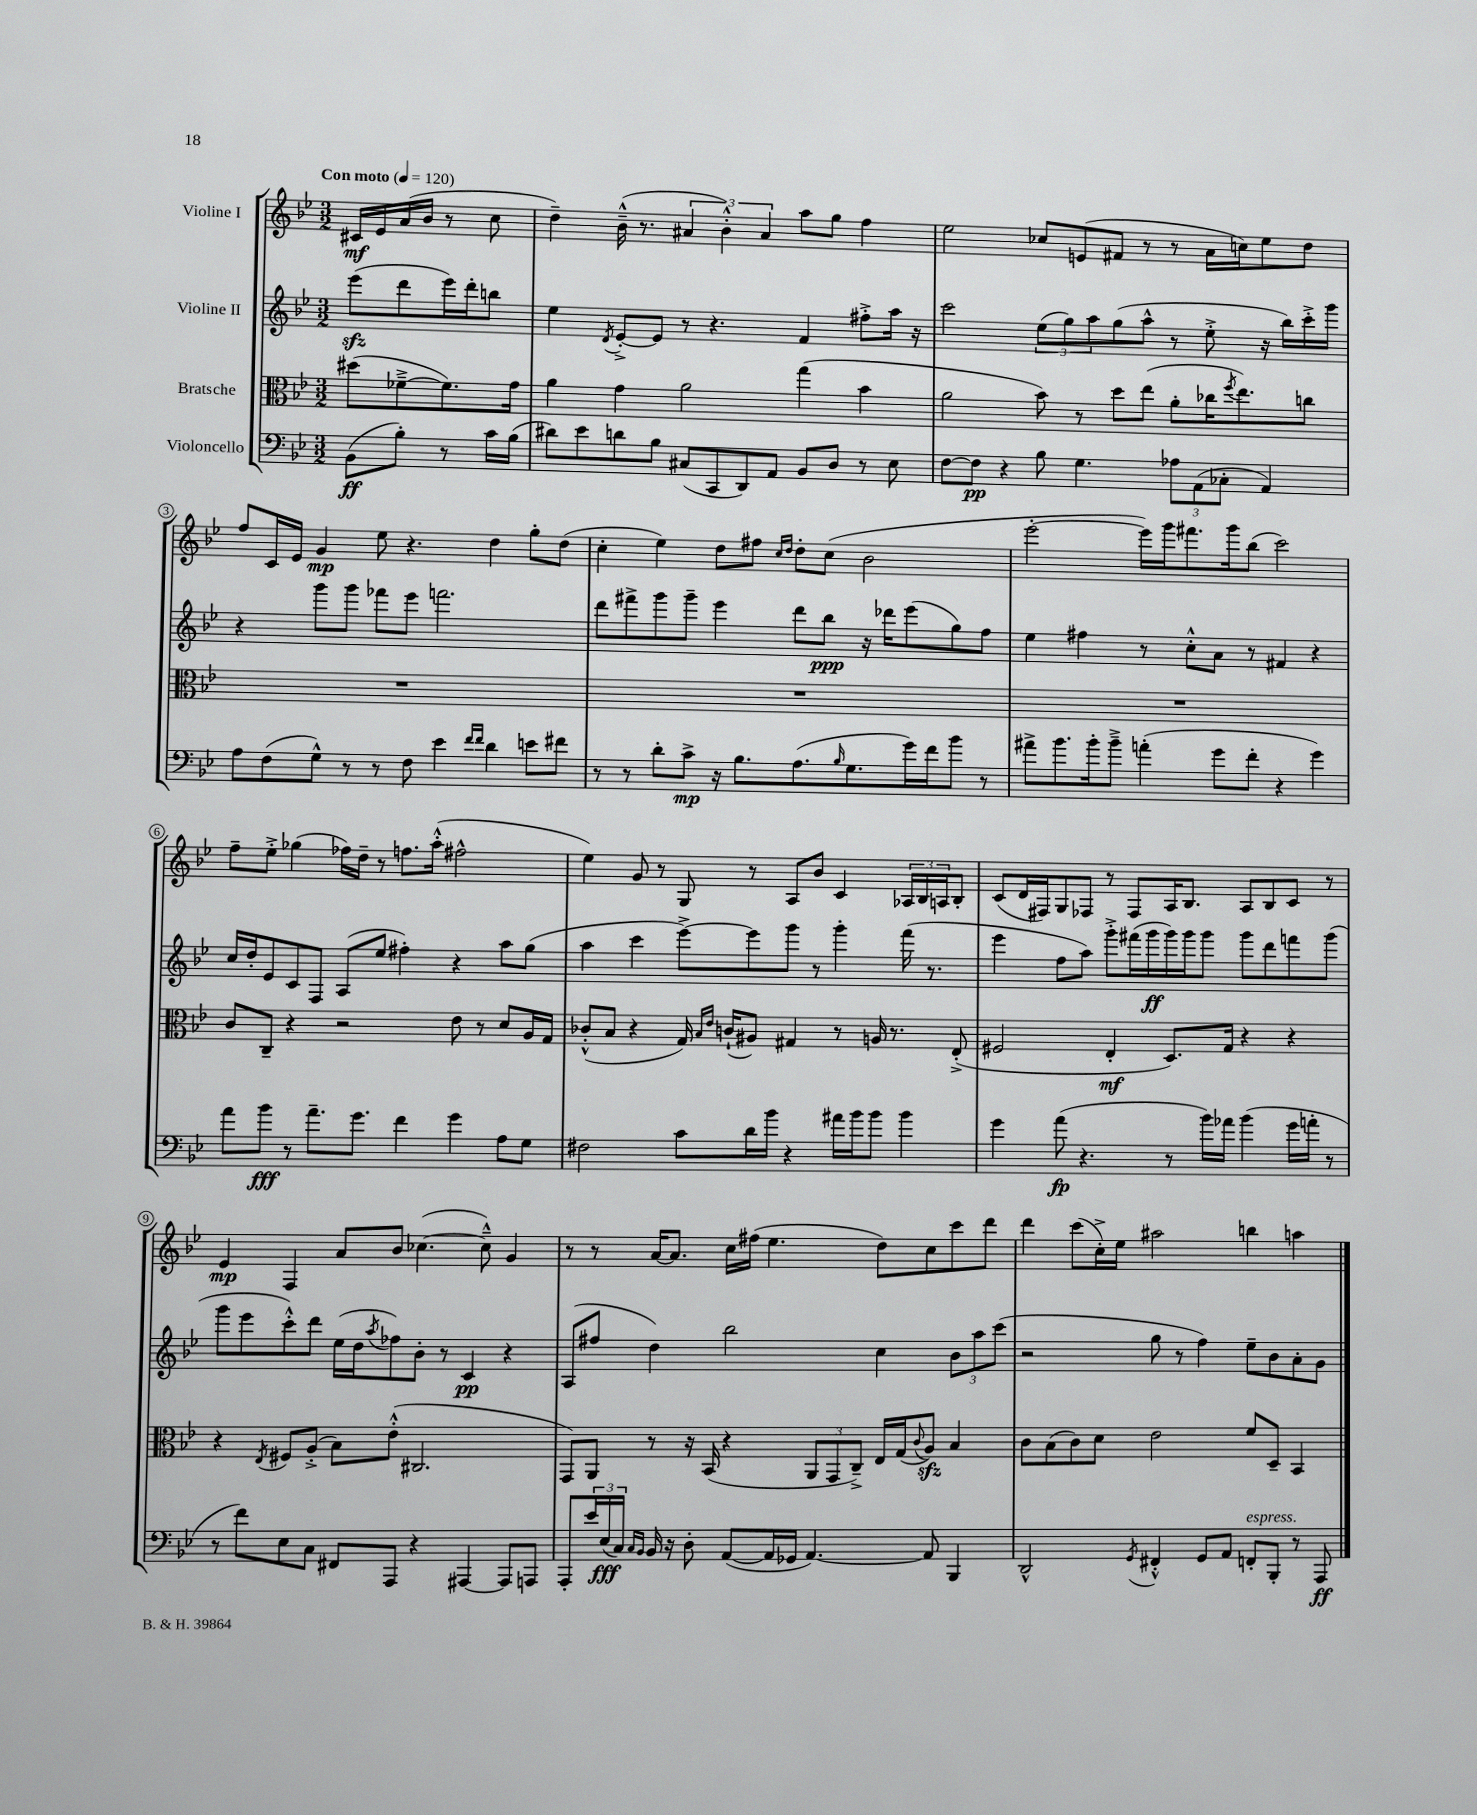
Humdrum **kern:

**kern	**dynam	**kern	**dynam	**kern	**dynam	**kern	**dynam
*part4	*part4	*part3	*part3	*part2	*part2	*part1	*part1
*staff4	*staff4	*staff3	*staff3	*staff2	*staff2	*staff1	*staff1
*I"Violoncello	*	*I"Bratsche	*	*I"Violine II	*	*I"Violine I	*
*clefF4	*	*clefC3	*	*clefG2	*	*clefG2	*
*k[b-e-]	*	*k[b-e-]	*	*k[b-e-]	*	*k[b-e-]	*
*M3/2	*	*M3/2	*	*M3/2	*	*M3/2	*
*MM120	*	*MM120	*	*MM120	*	*MM120	*
=	=	=	=	=	=	=	=
!	!	!	!	!	!	!LO:TX:a:B:t=Con moto	!
(8BB-\L	ff	(8dd#X\L	.	(8eee-zz\L	.	16c#X/LL	mf
.	.	.	.	.	.	16e-/	.
8B-'\J)	.	[8f-X~^\	.	8ddd\	.	(16a/	.
.	.	.	.	.	.	16b-/JJ	.
8r	.	8.f-\])	.	16eee-\L)	.	8r	.
.	.	.	.	16ddd'\J	.	.	.
16c\LL	.	.	.	8bbn\J	.	8cc\	.
(16B-\JJ	.	16g\Jk	.	.	.	.	.
=1	=1	=1	=1	=1	=1	=1	=1
8d#X\L)	.	4a\	.	4ee-\	.	4dd~\)	.
8e-\	.	.	.	.	.	.	.
.	.	.	.	8qd/	.	.	.
8dn\	.	4g\	.	[8e-'^/L	.	(16b-~^^\	.
.	.	.	.	.	.	8.r	.
8B-\J	.	.	.	8e-/J]	.	.	.
(8C#X/L	.	2a\	.	8r	.	6a#X/	.
8CC/	.	.	.	4.r	.	.	.
.	.	.	.	.	.	6b-'^^\)	.
8DD/)	.	.	.	.	.	.	.
.	.	.	.	.	.	6a#/	.
8AA/J	.	.	.	.	.	.	.
8BB-/L	.	(4gg\	.	4f/	.	8aa\L	.
8D/J	.	.	.	.	.	8gg\J	.
8r	.	4b-\	.	8ff#X'^\L	.	4ff\	.
8E-\	.	.	.	16aa\Jk	.	.	.
.	.	.	.	16r	.	.	.
=2	=2	=2	=2	=2	=2	=2	=2
[8F\L	.	2a\	.	2ccc\	.	2ee-\	.
8F\J]	pp	.	.	.	.	.	.
4r	.	.	.	.	.	.	.
8B-\	.	8b-\)	.	(12ee-\L	.	8cc-X/L	.
.	.	.	.	12gg\)	.	.	.
4.G\	.	8r	.	.	.	(8en/	.
.	.	.	.	12aa\	.	.	.
.	.	8dd\L	.	(8gg\	.	8f#X/J	.
.	.	(8ee-\J	.	8aa^^\J	.	8r	.
12A-X\L	.	8a'\L	.	8r	.	8r	.
(12AA\	.	.	.	.	.	.	.
.	.	16cc-X\K	.	8ee-'^\	.	16a\LL	.
12C-X'\J	.	.	.	.	.	.	.
.	.	8qff/	.	.	.	.	.
.	.	8.ee-\)	.	.	.	16ccn\J)	.
4AA/)	.	.	.	16r	.	8ee-\	.
.	.	.	.	16bb-\LL)	.	.	.
.	.	8ccn\J	.	16ccc'^\	.	8dd\J	.
.	.	.	.	16ggg\JJ	.	.	.
!!LO:LB:g=z
=3	=3	=3	=3	=3	=3	=3	=3
8A\L	.	1.r	.	4r	.	8ff/L	.
(8F\	.	.	.	.	.	16c/L	.
.	.	.	.	.	.	16e-/JJ	.
8G^^\J)	.	.	.	8ggg\L	.	4g/	mp
8r	.	.	.	8ggg\J	.	.	.
8r	.	.	.	8fff-X\L	.	8ee-\	.
8F\	.	.	.	8eee-\J	.	4.r	.
4e-\	.	.	.	2.fffn\	.	.	.
16qqf/LL	.	.	.	.	.	.	.
16qqf/JJ	.	.	.	.	.	.	.
4d\	.	.	.	.	.	4dd\	.
8en\L	.	.	.	.	.	8gg'\L	.
8f#X\J	.	.	.	.	.	(8dd\J	.
=4	=4	=4	=4	=4	=4	=4	=4
8r	.	1.r	.	8ddd\L	.	4cc'\	.
8r	.	.	.	8fff#X^\	.	.	.
8d'\L	.	.	.	8ggg\	.	4ee-\)	.
8c^\J	mp	.	.	8ggg~\J	.	.	.
16r	.	.	.	4eee-\	.	8dd\L	.
8.B-\L	.	.	.	.	.	.	.
.	.	.	.	.	.	8ff#X\J	.
.	.	.	.	.	.	16qqcc/LL	.
.	.	.	.	.	.	16qqdd/JJ	.
(8.A\	.	.	.	8ddd\L	.	8dd'\L	.
.	.	.	.	8bb-\J	ppp	(8cc\J	.
16qqB-/	.	.	.	.	.	.	.
8.G\	.	.	.	.	.	.	.
.	.	.	.	16r	.	2b-\	.
.	.	.	.	16ddd-X\KL	.	.	.
16g\L)	.	.	.	(8eee-\	.	.	.
16f\J	.	.	.	.	.	.	.
8b-\J	.	.	.	8gg\)	.	.	.
8r	.	.	.	8ff\J	.	.	.
=5	=5	=5	=5	=5	=5	=5	=5
8a#X^\L	.	1.r	.	4ee-\	.	[2eee-'\	.
8.b-\	.	.	.	.	.	.	.
.	.	.	.	4ff#X\	.	.	.
16b-'\k	.	.	.	.	.	.	.
8b-~^\J	.	.	.	.	.	.	.
(4an'\	.	.	.	8r	.	16eee-\LL])	.
.	.	.	.	.	.	16ggg\J	.
.	.	.	.	8cc'^^\L	.	8.fff#X\	.
8g\L	.	.	.	8a\J	.	.	.
.	.	.	.	.	.	16ggg\k	.
8f'\J	.	.	.	8r	.	(8bb-\J	.
4r	.	.	.	4f#X/	.	2ccc\)	.
4g\)	.	.	.	4r	.	.	.
!!LO:LB:g=z
=6	=6	=6	=6	=6	=6	=6	=6
8a\L	.	8c/L	.	16cc/LL	.	8ff~\L	.
.	.	.	.	16dd'/J	.	.	.
8b-\J	fff	8C~/J	.	8e-/	.	8ee-'^\J	.
8r	.	4r	.	8c/	.	(4gg-X\	.
8.a~\L	.	.	.	8F/J	.	.	.
.	.	2r	.	(8A/L	.	16ff-X\LL)	.
8.g\J	.	.	.	.	.	16dd~\JJ	.
.	.	.	.	8ee-/J	.	8r	.
4f\	.	.	.	4ff#X'\)	.	8.ffn\L	.
.	.	.	.	.	.	(16aa'^^\Jk	.
4g\	.	8e-\	.	4r	.	2ff#X^^\	.
.	.	8r	.	.	.	.	.
8A\L	.	8d/L	.	8aa\L	.	.	.
8G\J	.	16A/L	.	(8gg\J	.	.	.
.	.	16G/JJ	.	.	.	.	.
=7	=7	=7	=7	=7	=7	=7	=7
2F#X\	.	(8c-X'^^/L	.	4aa\	.	4ee-\)	.
.	.	8B-/J	.	.	.	.	.
.	.	4r	.	4ccc\	.	8g/	.
.	.	.	.	.	.	8r	.
8c\L	.	16G/)	.	[8eee-^\L)	.	8G/	.
.	.	16qqB-/LL	.	.	.	.	.
.	.	16qqe-/JJ	.	.	.	.	.
.	.	(16cn`/KL	.	.	.	.	.
16d\L	.	8A#X/J)	.	8eee-\]	.	8r	.
16b-\JJ	.	.	.	.	.	.	.
4r	.	4G#X/	.	8ggg\J	.	8A/L	.
.	.	.	.	8r	.	8b-/J	.
16a#X\LL	.	8r	.	4ggg'\	.	4c/	.
16b-\J	.	.	.	.	.	.	.
8b-\J	.	16An/	.	.	.	.	.
.	.	8.r	.	.	.	.	.
4b-\	.	.	.	(16fff\	.	24A-X/LL	.
.	.	.	.	.	.	24B-/	.
.	.	.	.	8.r	.	.	.
.	.	.	.	.	.	24An/J	.
.	.	(8E-'^/	.	.	.	8B-'/J	.
=8	=8	=8	=8	=8	=8	=8	=8
4g\	.	2F#X/	.	4eee-\	.	(8c/L	.
.	.	.	.	.	.	16d/L	.
.	.	.	.	.	.	16F#X/J)	.
(8a\	fp	.	.	8ff\L	.	8G/	.
4.r	.	.	.	8aa\J)	.	8F-X/J	.
.	.	4E-'/	mf	8ggg'^\L	.	8r	.
.	.	.	.	(16fff#X\L	.	8F-/L	.
.	.	.	.	16ggg\	ff	.	.
8r	.	8.D/L)	.	16ggg\)	.	16A/K	.
.	.	.	.	16ggg\J	.	8.B-/J	.
16b-\LL)	.	.	.	8ggg\J	.	.	.
16a-X\JJ	.	16G/Jk	.	.	.	.	.
(4b-\	.	4r	.	8ggg\L	.	8A/L	.
.	.	.	.	8ddd\	.	8B-/	.
16g\LL	.	4r	.	8fffn\	.	8c/J	.
16an'\JJ	.	.	.	.	.	.	.
8r	.	.	.	(8ggg\J	.	8r	.
!!LO:LB:g=z
=9	=9	=9	=9	=9	=9	=9	=9
8r	.	4r	.	8ggg\L	.	4e-/	mp
8f\L)	.	.	.	8eee-\	.	.	.
.	.	8qE-/	.	.	.	.	.
8E-\	.	8F#X/L	.	8ccc'^^\)	.	4F/	.
8C\J	.	(8A'^/J	.	8ddd\J	.	.	.
8FF#X/L	.	8B-\L)	.	(16ee-\LL	.	8a/L	.
.	.	.	.	16dd\J	.	.	.
.	.	.	.	8qaa/	.	.	.
8AAA/J	.	(8e-'^^\J	.	8ff-X\)	.	8b-/J	.
4r	.	2.C#X/	.	8b-'\J	.	([4.cc-X\	.
.	.	.	.	8r	.	.	.
[4AAA#X/	.	.	.	4c/	pp	.	.
.	.	.	.	.	.	8cc-~^^\])	.
8AAA#/L]	.	.	.	4r	.	4g/	.
8AAAn/J	.	.	.	.	.	.	.
=10	=10	=10	=10	=10	=10	=10	=10
8AAA'/L	.	8GG/L)	.	(8A/L	.	8r	.
24e-/L	.	8AA/J	.	8ff#X/J	.	8r	.
(24E-/	fff	.	.	.	.	.	.
24C/JJ)	.	.	.	.	.	.	.
16qqC/LL	.	.	.	.	.	.	.
16qqBB-/JJ	.	.	.	.	.	.	.
16BB-/	.	8r	.	4dd\)	.	[16a/KL	.
16r	.	.	.	.	.	8.a/J]	.
8D'\	.	16r	.	.	.	.	.
.	.	(16BB-/	.	.	.	.	.
([8AA/L	.	4r	.	2bb-\	.	16cc\LL	.
.	.	.	.	.	.	(16ff#X\JJ	.
16AA/L]	.	.	.	.	.	4.ee-\	.
16GG-X/JJ	.	.	.	.	.	.	.
[4.AA/)	.	12AA/L	.	.	.	.	.
.	.	12GG/	.	.	.	.	.
.	.	12C~^/J)	.	.	.	.	.
.	.	16E-/LL	.	4cc\	.	8dd\L)	.
.	.	(16G/J	.	.	.	.	.
.	.	8qqc/	.	.	.	.	.
8AA/]	.	8Azz/J)	.	.	.	8cc\	.
4BBB-/	.	4B-/	.	12b-\L	.	8ccc\	.
.	.	.	.	12aa\	.	.	.
.	.	.	.	.	.	8ddd\J	.
.	.	.	.	(12ccc\J	.	.	.
=11	=11	=11	=11	=11	=11	=11	=11
2DD^^/	.	8c\L	.	2r	.	4ddd\	.
.	.	(8B-\	.	.	.	.	.
.	.	8c\)	.	.	.	(8ccc\L	.
.	.	8d\J	.	.	.	16cc'^\L)	.
.	.	.	.	.	.	16ee-\JJ	.
8qGG/	.	.	.	.	.	.	.
4FF#X'^^/	.	2e-\	.	8gg\	.	2aa#X\	.
.	.	.	.	8r	.	.	.
8GG/L	.	.	.	4ff\)	.	.	.
8AA/J	.	.	.	.	.	.	.
!LO:TX:a:i:t=espress.	!	!	!	!	!	!	!
8FFn'/L	.	8f/L	.	8ee-~\L	.	4bbn\	.
8BBB-'/J	.	8D~/J	.	8b-\	.	.	.
8r	.	4BB-/	.	8a'\	.	4aan\	.
8AAA/	ff	.	.	8g\J	.	.	.
==	==	==	==	==	==	==	==
*-	*-	*-	*-	*-	*-	*-	*-
